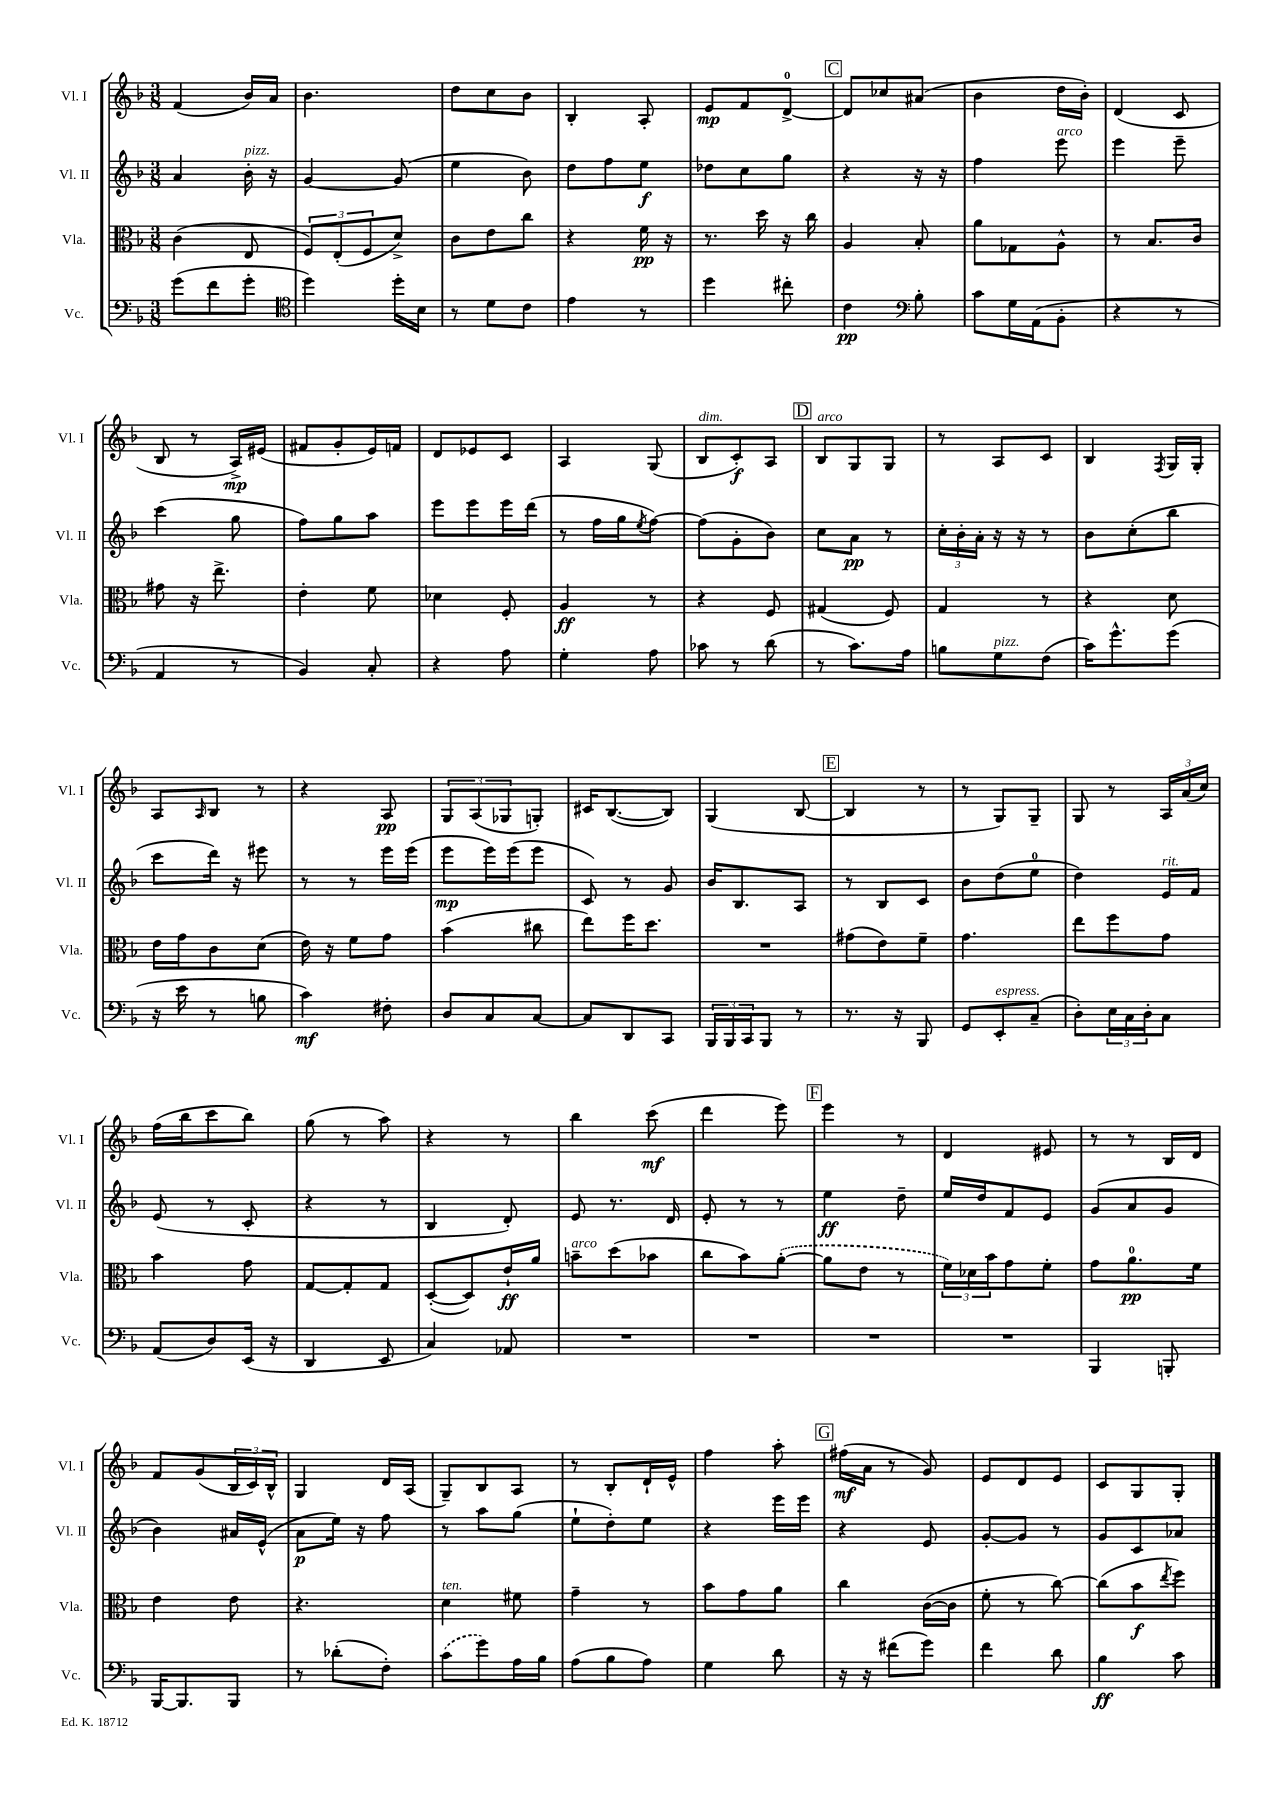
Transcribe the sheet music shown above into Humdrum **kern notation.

**kern	**dynam	**kern	**dynam	**kern	**dynam	**kern	**dynam
*part4	*part4	*part3	*part3	*part2	*part2	*part1	*part1
*staff4	*staff4	*staff3	*staff3	*staff2	*staff2	*staff1	*staff1
*I"Vc.	*	*I"Vla.	*	*I"Vl. II	*	*I"Vl. I	*
*I'Vc.	*	*I'Vla.	*	*I'Vl. II	*	*I'Vl. I	*
*clefF4	*	*clefC3	*	*clefG2	*	*clefG2	*
*k[b-]	*	*k[b-]	*	*k[b-]	*	*k[b-]	*
*M3/8	*	*M3/8	*	*M3/8	*	*M3/8	*
=40	=40	=40	=40	=40	=40	=40	=40
(8g\L	.	(4c\	.	4a/	.	(4f/	.
8f\	.	.	.	.	.	.	.
!	!	!	!	!LO:TX:a:i:t=pizz.	!	!	!
8g'\J	.	8E/	.	16b-'\	.	16b-/LL)	.
.	.	.	.	16r	.	16a/JJ	.
=41	=41	=41	=41	=41	=41	=41	=41
*clefC4	*	*	*	*	*	*	*
4dd\)	.	12F/L)	.	[4g/	.	4.b-\	.
.	.	(12E'/	.	.	.	.	.
.	.	12F/	.	.	.	.	.
16dd'\LL	.	8d^/J)	.	(8g/]	.	.	.
16B-\JJ	.	.	.	.	.	.	.
=42	=42	=42	=42	=42	=42	=42	=42
8r	.	8c\L	.	4ee\	.	8dd\L	.
8d\L	.	8e\	.	.	.	8cc\	.
8c\J	.	8cc\J	.	8b-\)	.	8b-\J	.
=43	=43	=43	=43	=43	=43	=43	=43
4e\	.	4r	.	8dd\L	.	4B-'/	.
.	.	.	.	8ff\	.	.	.
8r	.	16f\	pp	8ee\J	f	8A'/	.
.	.	16r	.	.	.	.	.
=44	=44	=44	=44	=44	=44	=44	=44
4dd\	.	8.r	.	8dd-X\L	.	8e/L	mp
.	.	.	.	8cc\	.	8f/	.
.	.	16dd\	.	.	.	.	.
8cc#X'\	.	16r	.	8gg\J	.	[8d^/J	.
.	.	16cc\	.	.	.	.	.
!!LO:REH:place=s1:t=C
=45	=45	=45	=45	=45	=45	=45	=45
4c\	pp	4A/	.	4r	.	8d/L]	.
.	.	.	.	.	.	8cc-X/	.
*clefF4	*	*	*	*	*	*	*
8B-'\	.	8B-'/	.	16r	.	(8a#X/J	.
.	.	.	.	16r	.	.	.
=46	=46	=46	=46	=46	=46	=46	=46
8c\L	.	8a\L	.	4ff\	.	4b-\	.
16G\L	.	8G-X\	.	.	.	.	.
(16AA\J	.	.	.	.	.	.	.
!	!	!	!	!LO:TX:a:i:t=arco	!	!	!
8BB-'\J	.	8A^^\J	.	8eee\	.	16dd\LL	.
.	.	.	.	.	.	16b-'\JJ)	.
=47	=47	=47	=47	=47	=47	=47	=47
4r	.	8r	.	4eee\	.	(4d/	.
.	.	8.B-/L	.	.	.	.	.
8r	.	.	.	8eee~\	.	8c/	.
.	.	16c/Jk	.	.	.	.	.
!!LO:LB:g=z
=48	=48	=48	=48	=48	=48	=48	=48
4AA/	.	8g#X\	.	(4ccc\	.	8B-/	.
.	.	16r	.	.	.	8r	.
.	.	8.ee^\	.	.	.	.	.
8r	.	.	.	8gg\	.	16A^/LL)	mp
.	.	.	.	.	.	(16e#X/JJ	.
=49	=49	=49	=49	=49	=49	=49	=49
4BB-/)	.	4e'\	.	8ff\L)	.	8f#X/L	.
.	.	.	.	8gg\	.	8g'/	.
8C'/	.	8f\	.	8aa\J	.	16e/L)	.
.	.	.	.	.	.	16fn/JJ	.
=50	=50	=50	=50	=50	=50	=50	=50
4r	.	4d-X\	.	8eee\L	.	8d/L	.
.	.	.	.	8eee\	.	8e-X/	.
8A\	.	8F'/	.	16eee\L	.	8c/J	.
.	.	.	.	(16ddd\JJ	.	.	.
=51	=51	=51	=51	=51	=51	=51	=51
4G'\	.	4A/	ff	8r	.	4A/	.
.	.	.	.	16ff\LL	.	.	.
.	.	.	.	16gg\J	.	.	.
.	.	.	.	8qee/	.	.	.
8A\	.	8r	.	[8ff\J)	.	(8G/	.
=52	=52	=52	=52	=52	=52	=52	=52
!	!	!	!	!	!	!LO:TX:a:i:t=dim.	!
8c-X\	.	4r	.	(8ff\L]	.	8B-/L	.
8r	.	.	.	8g'\	.	8c'/)	f
(8d\	.	8F/	.	8b-\J)	.	8A/J	.
!!LO:REH:place=s1:t=D
=53	=53	=53	=53	=53	=53	=53	=53
!	!	!	!	!	!	!LO:TX:a:i:t=arco	!
8r	.	(4G#X/	.	8cc\L	.	8B-/L	.
8.c\L)	.	.	.	8a\J	pp	8G/	.
.	.	8F/)	.	8r	.	8G/J	.
16A\Jk	.	.	.	.	.	.	.
=54	=54	=54	=54	=54	=54	=54	=54
8Bn\L	.	4G/	.	24cc'\LL	.	8r	.
.	.	.	.	24b-'\	.	.	.
.	.	.	.	24a'\JJ	.	.	.
!LO:TX:a:i:t=pizz.	!	!	!	!	!	!	!
8G\	.	.	.	16r	.	8A/L	.
.	.	.	.	16r	.	.	.
(8F\J	.	8r	.	8r	.	8c/J	.
=55	=55	=55	=55	=55	=55	=55	=55
16c\KL)	.	4r	.	8b-\L	.	4B-/	.
8.g^^\	.	.	.	.	.	.	.
.	.	.	.	(8cc'\	.	.	.
.	.	.	.	.	.	8qF/	.
(8g\J	.	8d\	.	8bb-\J	.	16G/LL	.
.	.	.	.	.	.	16G'/JJ	.
!!LO:LB:g=z
=56	=56	=56	=56	=56	=56	=56	=56
16r	.	16e\LL	.	8ccc\L	.	8A/L	.
16e\	.	16g\J	.	.	.	.	.
.	.	.	.	.	.	16qqA/	.
8r	.	8c\	.	16ddd\Jk)	.	8B-/J	.
.	.	.	.	16r	.	.	.
8Bn\	.	(8d\J	.	8eee#X\	.	8r	.
=57	=57	=57	=57	=57	=57	=57	=57
4c\)	mf	16e\)	.	8r	.	4r	.
.	.	16r	.	.	.	.	.
.	.	8f\L	.	8r	.	.	.
8F#X'\	.	8g\J	.	16eee\LL	.	8A/	pp
.	.	.	.	(16eee\JJ	.	.	.
=58	=58	=58	=58	=58	=58	=58	=58
8D/L	.	(4b-\	.	8eee\L	mp	12G/L	.
.	.	.	.	.	.	(12A/	.
8C/	.	.	.	16eee\L)	.	.	.
.	.	.	.	.	.	12G-X/	.
.	.	.	.	(16eee\J	.	.	.
[8C/J	.	8cc#X\	.	8eee\J	.	8Gn'/J)	.
=59	=59	=59	=59	=59	=59	=59	=59
8C/L]	.	8ee\L)	.	8c/)	.	16c#X/KL	.
.	.	.	.	.	.	([8.B-/	.
8DD/	.	16ff\K	.	8r	.	.	.
.	.	8.dd\J	.	.	.	.	.
8CC/J	.	.	.	8g/	.	8B-/J])	.
=60	=60	=60	=60	=60	=60	=60	=60
24BBB-/LL	.	4.r	.	16b-/KL	.	(4G/	.
24BBB-/	.	.	.	.	.	.	.
.	.	.	.	8.B-/	.	.	.
24CC/J	.	.	.	.	.	.	.
8BBB-/J	.	.	.	.	.	.	.
8r	.	.	.	8A/J	.	[8B-/	.
!!LO:REH:place=s1:t=E
=61	=61	=61	=61	=61	=61	=61	=61
8.r	.	(8g#X\L	.	8r	.	4B-/]	.
.	.	8e\)	.	8B-/L	.	.	.
16r	.	.	.	.	.	.	.
8BBB-/	.	8f~\J	.	8c/J	.	8r	.
=62	=62	=62	=62	=62	=62	=62	=62
8GG/L	.	4.g\	.	8b-\L	.	8r	.
!LO:TX:a:i:t=espress.	!	!	!	!	!	!	!
8EE'/	.	.	.	(8dd\	.	8G/L)	.
(8C~/J	.	.	.	8ee\J	.	8G~/J	.
=63	=63	=63	=63	=63	=63	=63	=63
8D'\L)	.	8ee\L	.	4dd\)	.	8G/	.
24E\L	.	8ff\	.	.	.	8r	.
24C\	.	.	.	.	.	.	.
24D'\J	.	.	.	.	.	.	.
!	!	!	!	!LO:TX:a:i:t=rit.	!	!	!
8C\J	.	8g\J	.	16e/LL	.	24A/LL	.
.	.	.	.	.	.	(24a/	.
.	.	.	.	16f/JJ	.	.	.
.	.	.	.	.	.	24cc/JJ)	.
!!LO:LB:g=z
=64	=64	=64	=64	=64	=64	=64	=64
(8AA/L	.	4b-\	.	(8e/	.	(16ff\LL	.
.	.	.	.	.	.	16bb-\J	.
8D/)	.	.	.	8r	.	8ccc\	.
(16EE/Jk	.	8g\	.	8c'/	.	8bb-\J)	.
16r	.	.	.	.	.	.	.
=65	=65	=65	=65	=65	=65	=65	=65
4DD/	.	[8G/L	.	4r	.	(8gg\	.
.	.	8G'/]	.	.	.	8r	.
8EE/	.	8G/J	.	8r	.	8aa\)	.
=66	=66	=66	=66	=66	=66	=66	=66
4C/)	.	([8D'/L	.	4B-/	.	4r	.
.	.	8D/])	.	.	.	.	.
8AA-X/	.	16e`/L	ff	8d'/)	.	8r	.
.	.	16a/JJ	.	.	.	.	.
=67	=67	=67	=67	=67	=67	=67	=67
!	!	!LO:TX:a:i:t=arco	!	!	!	!	!
4.r	.	8bn~\L	.	8e/	.	4bb-\	.
.	.	(8dd\	.	8.r	.	.	.
.	.	8b-X\J	.	.	.	(8ccc\	mf
.	.	.	.	16d/	.	.	.
=68	=68	=68	=68	=68	=68	=68	=68
4.r	.	8cc\L	.	8e'/	.	4ddd\	.
.	.	8b-\)	.	8r	.	.	.
.	.	([8a'\J	.	8r	.	8eee\)	.
!!LO:REH:place=s1:t=F
=69	=69	=69	=69	=69	=69	=69	=69
4.r	.	8a\L]	.	4ee\	ff	4eee\	.
.	.	8e\J	.	.	.	.	.
.	.	8r	.	8dd~\	.	8r	.
=70	=70	=70	=70	=70	=70	=70	=70
4.r	.	24f\LL)	.	16ee/LL	.	4d/	.
.	.	24d-X\	.	.	.	.	.
.	.	.	.	16dd/J	.	.	.
.	.	24b-\J	.	.	.	.	.
.	.	8g\	.	8f/	.	.	.
.	.	8f'\J	.	8e/J	.	8e#X/	.
=71	=71	=71	=71	=71	=71	=71	=71
4BBB-/	.	8g\L	.	(8g/L	.	8r	.
.	.	8.a\	pp	8a/	.	8r	.
8BBBn'/	.	.	.	8g/J	.	16B-/LL	.
.	.	16f\Jk	.	.	.	16d/JJ	.
!!LO:LB:g=z
=72	=72	=72	=72	=72	=72	=72	=72
[16BBB-/KL	.	4e\	.	4b-\)	.	8f/L	.
8.BBB-/]	.	.	.	.	.	.	.
.	.	.	.	.	.	(8g/	.
8BBB-/J	.	8e\	.	16a#X/LL	.	24B-/L	.
.	.	.	.	.	.	24c/)	.
.	.	.	.	(16e^^/JJ	.	.	.
.	.	.	.	.	.	24B-^^/JJ	.
=73	=73	=73	=73	=73	=73	=73	=73
8r	.	4.r	.	8a\L	p	4G/	.
(8d-X'\L	.	.	.	16ee\Jk)	.	.	.
.	.	.	.	16r	.	.	.
8F'\J)	.	.	.	8ff\	.	16d/LL	.
.	.	.	.	.	.	(16A/JJ	.
=74	=74	=74	=74	=74	=74	=74	=74
!	!	!LO:TX:a:i:t=ten.	!	!	!	!	!
(8c\L	.	4d\	.	8r	.	8G~/L)	.
8g\)	.	.	.	8aa\L	.	8B-/	.
16A\L	.	8f#X\	.	(8gg\J	.	8A/J	.
16B-\JJ	.	.	.	.	.	.	.
=75	=75	=75	=75	=75	=75	=75	=75
(8A\L	.	4g~\	.	8ee`\L	.	8r	.
8B-\	.	.	.	8dd'\)	.	8B-'/L	.
8A\J)	.	8r	.	8ee\J	.	16d`/L	.
.	.	.	.	.	.	16e^^/JJ	.
=76	=76	=76	=76	=76	=76	=76	=76
4G\	.	8b-\L	.	4r	.	4ff\	.
.	.	8g\	.	.	.	.	.
8d\	.	8a\J	.	16eee\LL	.	8aa'\	.
.	.	.	.	16eee\JJ	.	.	.
!!LO:REH:place=s1:t=G
=77	=77	=77	=77	=77	=77	=77	=77
16r	.	4cc\	.	4r	.	(16ff#X\LL	mf
16r	.	.	.	.	.	16a\JJ	.
(8f#X\L	.	.	.	.	.	8r	.
8g\J)	.	([16c\LL	.	8e/	.	8g/)	.
.	.	16c\JJ]	.	.	.	.	.
=78	=78	=78	=78	=78	=78	=78	=78
4f\	.	8f'\	.	[8g'/L	.	8e/L	.
.	.	8r	.	8g/J]	.	8d/	.
8d\	.	[8cc\)	.	8r	.	8e/J	.
=79	=79	=79	=79	=79	=79	=79	=79
4B-\	ff	(8cc\L]	.	8g/L	.	8c/L	.
.	.	8b-\	f	8c/	.	8G/	.
.	.	8qee/	.	.	.	.	.
8c\	.	8ff\J)	.	8a-X/J	.	8G'/J	.
==	==	==	==	==	==	==	==
*-	*-	*-	*-	*-	*-	*-	*-
